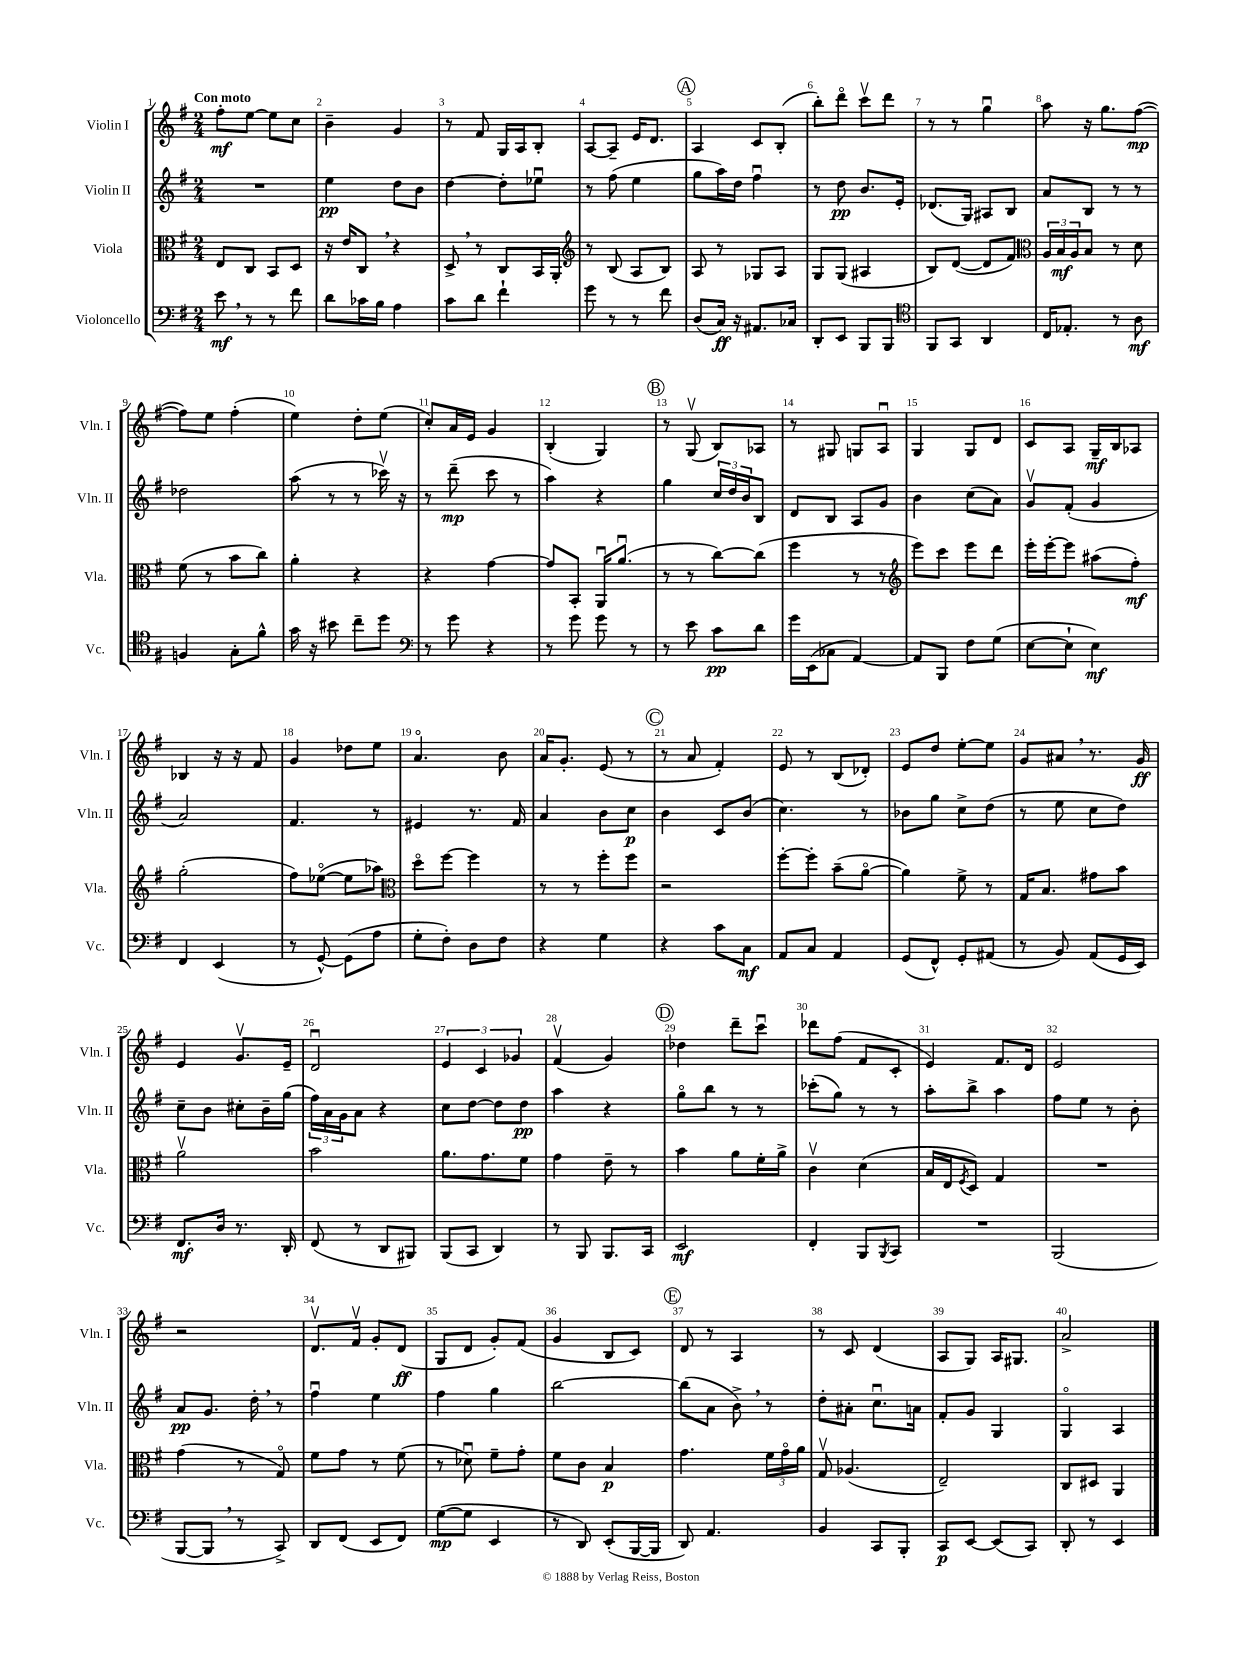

**kern	**dynam	**kern	**dynam	**kern	**dynam	**kern	**dynam
*part4	*part4	*part3	*part3	*part2	*part2	*part1	*part1
*staff4	*staff4	*staff3	*staff3	*staff2	*staff2	*staff1	*staff1
*I"Violoncello	*	*I"Viola	*	*I"Violin II	*	*I"Violin I	*
*I'Vc.	*	*I'Vla.	*	*I'Vln. II	*	*I'Vln. I	*
*clefF4	*	*clefC3	*	*clefG2	*	*clefG2	*
*k[f#]	*	*k[f#]	*	*k[f#]	*	*k[f#]	*
*M2/4	*	*M2/4	*	*M2/4	*	*M2/4	*
=1	=1	=1	=1	=1	=1	=1	=1
!	!	!	!	!	!	!LO:TX:a:B:t=Con moto	!
8e,\	mf	8E/L	.	2r	.	8ff#'\L	mf
8r	.	8C/J	.	.	.	[8ee\J	.
8r	.	8BB/L	.	.	.	8ee\L]	.
8f#\	.	8D/J	.	.	.	8cc\J	.
=2	=2	=2	=2	=2	=2	=2	=2
8d\L	.	16r	.	4ee\	pp	4b~\	.
.	.	16e/KL	.	.	.	.	.
16c-X\L	.	8C,/J	.	.	.	.	.
16B\JJ	.	.	.	.	.	.	.
4A\	.	4r	.	8dd\L	.	4g/	.
.	.	.	.	8b\J	.	.	.
=3	=3	=3	=3	=3	=3	=3	=3
8c\L	.	8D^,/	.	[4dd\	.	8r	.
8d\J	.	8r	.	.	.	8f#/	.
4f#`\	.	8C/L	.	8dd'\L]	.	16G/LL	.
.	.	.	.	.	.	16A/J	.
.	.	16BB/L	.	8ee-Xu\J	.	8B'/J	.
.	.	16AA'/JJ	.	.	.	.	.
=4	=4	=4	=4	=4	=4	=4	=4
*	*	*clefG2	*	*	*	*	*
8g\	.	8r	.	8r	.	[8A/L	.
8r	.	(8B/	.	(8ff#\	.	8A~/J]	.
8r	.	8A/L	.	4ee\	.	16e/KL	.
.	.	.	.	.	.	8.d/J	.
8f#\	.	8B/J)	.	.	.	.	.
!!LO:REH:place=s1:t=A
=5	=5	=5	=5	=5	=5	=5	=5
(8D/L	.	8A/	.	8gg\L	.	4A/	.
16C/Jk)	ff	8r	.	16aa\L)	.	.	.
16r	.	.	.	16dd\JJ	.	.	.
8.AA#X/L	.	8G-X/L	.	4ff#u\	.	8c/L	.
.	.	8A/J	.	.	.	(8B'/J	.
16C-X/Jk	.	.	.	.	.	.	.
=6	=6	=6	=6	=6	=6	=6	=6
8DD'/L	.	8G/L	.	8r	.	8bb'\L)	.
8EE/J	.	(8G/J	.	8dd\	pp	8ddd\J	.
8BBB/L	.	4A#X/	.	8.b/L	.	8cccv\L	.
8BBB/J	.	.	.	.	.	8ddd\J	.
.	.	.	.	16e'/Jk	.	.	.
=7	=7	=7	=7	=7	=7	=7	=7
*clefC4	*	*	*	*	*	*	*
8FF#/L	.	8B/L)	.	(8.d-X/L	.	8r	.
8GG/J	.	([8d/J	.	.	.	8r	.
.	.	.	.	16G/Jk)	.	.	.
4AA/	.	8d/L]	.	8A#X/L	.	4ggu\	.
.	.	8f#/J)	.	8B/J	.	.	.
=8	=8	=8	=8	=8	=8	=8	=8
*	*	*clefC3	*	*	*	*	*
16C/KL	.	24A/LL	.	8a/L	.	8aa\	.
.	.	24B/	mf	.	.	.	.
8.E-X'/J	.	.	.	.	.	.	.
.	.	24A/J	.	.	.	.	.
.	.	8B/J	.	8B/J	.	16r	.
.	.	.	.	.	.	8.gg\L	.
8r	.	8r	.	8r	.	.	.
8A\	mf	8d\	.	8r	.	([8ff#\J	mp
!!LO:LB:g=z
=9	=9	=9	=9	=9	=9	=9	=9
4Fn/	.	(8f#\	.	2dd-X\	.	8ff#\L])	.
.	.	8r	.	.	.	8ee\J	.
8G'\L	.	8b\L	.	.	.	(4ff#'\	.
8f#^^\J	.	8cc\J)	.	.	.	.	.
=10	=10	=10	=10	=10	=10	=10	=10
16g\	.	4a'\	.	(8aa\	.	4ee\)	.
16r	.	.	.	.	.	.	.
8b#X\	.	.	.	8r	.	.	.
8cc~\L	.	4r	.	8r	.	8dd'\L	.
8dd\J	.	.	.	16ccc-Xv\)	.	(8ee\J	.
.	.	.	.	16r	.	.	.
=11	=11	=11	=11	=11	=11	=11	=11
*clefF4	*	*	*	*	*	*	*
8r	.	4r	.	8r	.	8cc'/L)	.
8g\	.	.	.	(8ddd~\	mp	16a/L	.
.	.	.	.	.	.	16e/JJ	.
4r	.	[4g\	.	8ccc\	.	4g/	.
.	.	.	.	8r	.	.	.
=12	=12	=12	=12	=12	=12	=12	=12
8r	.	8g/L]	.	4aa\)	.	(4B'/	.
8g\	.	8BB'/J	.	.	.	.	.
8g\	.	16AAu/KL	.	4r	.	4G/)	.
.	.	(8.au/J	.	.	.	.	.
8r	.	.	.	.	.	.	.
!!LO:REH:place=s1:t=B
=13	=13	=13	=13	=13	=13	=13	=13
8r	.	8r	.	4gg\	.	8r	.
8e\	.	8r	.	.	.	(8Gv/	.
8c\L	pp	[8cc\L)	.	24cc/LL	.	8B/L)	.
.	.	.	.	24dd/	.	.	.
.	.	.	.	24b/J	.	.	.
8d\J	.	(8cc\J]	.	8B/J	.	8A-X/J	.
=14	=14	=14	=14	=14	=14	=14	=14
16g\LL	.	4ff#\	.	8d/L	.	8r	.
(16EE\J	.	.	.	.	.	.	.
8C-X\J	.	.	.	8B/J	.	8G#X/	.
[4AA/)	.	8r	.	8A/L	.	8Gn/L	.
.	.	8r	.	8g/J	.	8Au/J	.
=15	=15	=15	=15	=15	=15	=15	=15
*	*	*clefG2	*	*	*	*	*
8AA/L]	.	8eee\L)	.	4b\	.	4G/	.
8BBB/J	.	8ccc\J	.	.	.	.	.
8F#\L	.	8eee\L	.	(8cc\L	.	8G/L	.
(8G\J	.	8ddd\J	.	8a\J)	.	8d/J	.
=16	=16	=16	=16	=16	=16	=16	=16
[8E\L	.	16eee'\LL	.	8gv/L	.	8c/L	.
.	.	[16eee'\J	.	.	.	.	.
8E`\J]	.	8eee\J]	.	(8f#'/J	.	8A/J	.
4E\)	mf	(8aa#X\L	.	4g/	.	16G~/LL	mf
.	.	.	.	.	.	16B/J	.
.	.	8ff#'\J)	mf	.	.	8A-X/J	.
!!LO:LB:g=z
=17	=17	=17	=17	=17	=17	=17	=17
4FF#/	.	(2gg'\	.	2a/)	.	4B-X/	.
(4EE/	.	.	.	.	.	16r	.
.	.	.	.	.	.	16r	.
.	.	.	.	.	.	8f#/	.
=18	=18	=18	=18	=18	=18	=18	=18
8r	.	8ff#\L)	.	4.f#/	.	4g/	.
[8GG^^/)	.	([8ee-X\J	.	.	.	.	.
(8GG\L]	.	8ee-\L]	.	.	.	8dd-X\L	.
8A\J	.	8aa-X\J)	.	8r	.	8ee\J	.
=19	=19	=19	=19	=19	=19	=19	=19
*	*	*clefC3	*	*	*	*	*
8G'\L	.	8dd\L	.	4e#X/	.	4.a/	.
8F#'\J)	.	[8ff#\J	.	.	.	.	.
8D\L	.	4ff#\]	.	8.r	.	.	.
8F#\J	.	.	.	.	.	8b\	.
.	.	.	.	16f#/	.	.	.
=20	=20	=20	=20	=20	=20	=20	=20
4r	.	8r	.	4a/	.	16a/KL	.
.	.	.	.	.	.	8.g'/J	.
.	.	8r	.	.	.	.	.
4G\	.	8ff#'\L	.	8b\L	.	(8e/	.
.	.	8ff#\J	.	8cc\J	p	8r	.
!!LO:REH:place=s1:t=C
=21	=21	=21	=21	=21	=21	=21	=21
4r	.	2r	.	4b\	.	8r	.
.	.	.	.	.	.	8a/	.
8c\L	.	.	.	8c/L	.	4f#'/)	.
8C\J	mf	.	.	(8b/J	.	.	.
=22	=22	=22	=22	=22	=22	=22	=22
8AA/L	.	[8ff#'\L	.	4.cc\)	.	8e/	.
8C/J	.	8ff#'\J]	.	.	.	8r	.
4AA/	.	(8b~\L	.	.	.	(8B/L	.
.	.	[8a\J	.	8r	.	8d-X'/J)	.
=23	=23	=23	=23	=23	=23	=23	=23
(8GG/L	.	4a\])	.	8b-X\L	.	8e/L	.
8FF#^^/J)	.	.	.	8gg\J	.	8dd/J	.
8GG'/L	.	8f#^\	.	8cc^\L	.	[8ee'\L	.
(8AA#X/J	.	8r	.	(8dd\J	.	8ee\J]	.
=24	=24	=24	=24	=24	=24	=24	=24
8r	.	16G/KL	.	8r	.	8g/L	.
.	.	8.B/J	.	.	.	.	.
8BB/)	.	.	.	8ee\	.	8a#X,/J	.
(8AA/L	.	8g#X\L	.	8cc\L	.	8.r	.
16GG/L	.	8b\J	.	8dd\J)	.	.	.
16EE/JJ)	.	.	.	.	.	16g/	ff
!!LO:LB:g=z
=25	=25	=25	=25	=25	=25	=25	=25
8.FF#/L	mf	2av\	.	8cc~\L	.	4e/	.
.	.	.	.	8b\J	.	.	.
16D/Jk	.	.	.	.	.	.	.
8.r	.	.	.	8cc#X'\L	.	8.gv/L	.
.	.	.	.	16b~\L	.	.	.
16DD'/	.	.	.	(16gg\JJ	.	16e~/Jk	.
=26	=26	=26	=26	=26	=26	=26	=26
(8FF#/	.	2b\	.	24ff#\LL)	.	2du/	.
.	.	.	.	24a\	.	.	.
.	.	.	.	24g\J	.	.	.
8r	.	.	.	8a\J	.	.	.
8DD/L	.	.	.	4r	.	.	.
8BBB#X/J)	.	.	.	.	.	.	.
=27	=27	=27	=27	=27	=27	=27	=27
(8BBB/L	.	8.a\L	.	8cc\L	.	6e/	.
8CC/J	.	.	.	[8dd\J	.	.	.
.	.	.	.	.	.	6c/	.
.	.	8.g\	.	.	.	.	.
4DD/)	.	.	.	8dd\L]	.	.	.
.	.	.	.	.	.	6g-X/	.
.	.	8f#\J	.	8dd\J	pp	.	.
=28	=28	=28	=28	=28	=28	=28	=28
8r	.	4g\	.	4aa\	.	(4f#v/	.
8BBB/	.	.	.	.	.	.	.
8.BBB/L	.	8e~\	.	4r	.	4g/)	.
.	.	8r	.	.	.	.	.
16CC/Jk	.	.	.	.	.	.	.
!!LO:REH:place=s1:t=D
=29	=29	=29	=29	=29	=29	=29	=29
2EE/	mf	4b\	.	8gg\L	.	4dd-X\	.
.	.	.	.	8bb\J	.	.	.
.	.	8a\L	.	8r	.	8ddd~\L	.
.	.	16f#'\L	.	8r	.	8cccu\J	.
.	.	16a^\JJ	.	.	.	.	.
=30	=30	=30	=30	=30	=30	=30	=30
4FF#'/	.	4cv\	.	(8ccc-X'\L	.	8ddd-X\L	.
.	.	.	.	8gg\J)	.	(8ff#\J	.
8BBB/L	.	(4d\	.	8r	.	8f#/L	.
8qBBB/	.	.	.	.	.	.	.
8CC/J	.	.	.	8r	.	8c'/J	.
=31	=31	=31	=31	=31	=31	=31	=31
2r	.	16B/LL	.	8aa'\L	.	4e/)	.
.	.	16E/J	.	.	.	.	.
.	.	8qF#/	.	.	.	.	.
.	.	8D/J)	.	8bb^\J	.	.	.
.	.	4G/	.	4aa\	.	8.f#/L	.
.	.	.	.	.	.	16d/Jk	.
=32	=32	=32	=32	=32	=32	=32	=32
(2BBB/	.	2r	.	8ff#\L	.	2e/	.
.	.	.	.	8ee\J	.	.	.
.	.	.	.	8r	.	.	.
.	.	.	.	8b'\	.	.	.
!!LO:LB:g=z
=33	=33	=33	=33	=33	=33	=33	=33
[8BBB/L	.	(4g\	.	8a/L	pp	2r	.
8BBB,/J]	.	.	.	8.g/J	.	.	.
8r	.	8r	.	.	.	.	.
.	.	.	.	16dd',\	.	.	.
8CC^/)	.	8G/)	.	8r	.	.	.
=34	=34	=34	=34	=34	=34	=34	=34
8DD/L	.	8f#\L	.	4ff#u\	.	8.dv/L	.
(8FF#/J	.	8g\J	.	.	.	.	.
.	.	.	.	.	.	16f#v/Jk	.
8EE/L	.	8r	.	4ee\	.	8g'/L	.
8FF#/J)	.	(8f#\	.	.	.	(8d/J	ff
=35	=35	=35	=35	=35	=35	=35	=35
([8G\L	mp	8r	.	4ff#\	.	8G/L	.
8G\J]	.	8d-Xu\)	.	.	.	8d/J	.
4EE/	.	8f#~\L	.	4gg\	.	8g'/L)	.
.	.	8g'\J	.	.	.	(8f#/J	.
=36	=36	=36	=36	=36	=36	=36	=36
8r	.	8f#\L	.	[2bb\	.	4g/	.
8DD/)	.	8c\J	.	.	.	.	.
(8EE'/L	.	4B/	p	.	.	8B/L	.
[16BBB/L	.	.	.	.	.	8c/J)	.
16BBB/JJ]	.	.	.	.	.	.	.
!!LO:REH:place=s1:t=E
=37	=37	=37	=37	=37	=37	=37	=37
8DD/)	.	4.g\	.	(8bb\L]	.	8d/	.
4.AA/	.	.	.	8a\J	.	8r	.
.	.	.	.	8b^,\)	.	4A/	.
.	.	24f#\LL	.	8r	.	.	.
.	.	24g\	.	.	.	.	.
.	.	24a\JJ	.	.	.	.	.
=38	=38	=38	=38	=38	=38	=38	=38
4BB/	.	8Gv/	.	8dd'\L	.	8r	.
.	.	(4.A-X/	.	8a#X'\J	.	8c/	.
8CC/L	.	.	.	8.ccu\L	.	(4d/	.
8BBB'/J	.	.	.	.	.	.	.
.	.	.	.	16an\Jk	.	.	.
=39	=39	=39	=39	=39	=39	=39	=39
8CC/L	p	2E~/)	.	8f#'/L	.	8A/L	.
[8EE/J	.	.	.	8g/J	.	8G/J)	.
(8EE/L]	.	.	.	4G/	.	16A/KL	.
.	.	.	.	.	.	8.G#X/J	.
8CC/J)	.	.	.	.	.	.	.
=40	=40	=40	=40	=40	=40	=40	=40
8DD'/	.	8C/L	.	4G/	.	2a^/	.
8r	.	8D#X/J	.	.	.	.	.
4EE/	.	4AA/	.	4A/	.	.	.
==	==	==	==	==	==	==	==
*-	*-	*-	*-	*-	*-	*-	*-
